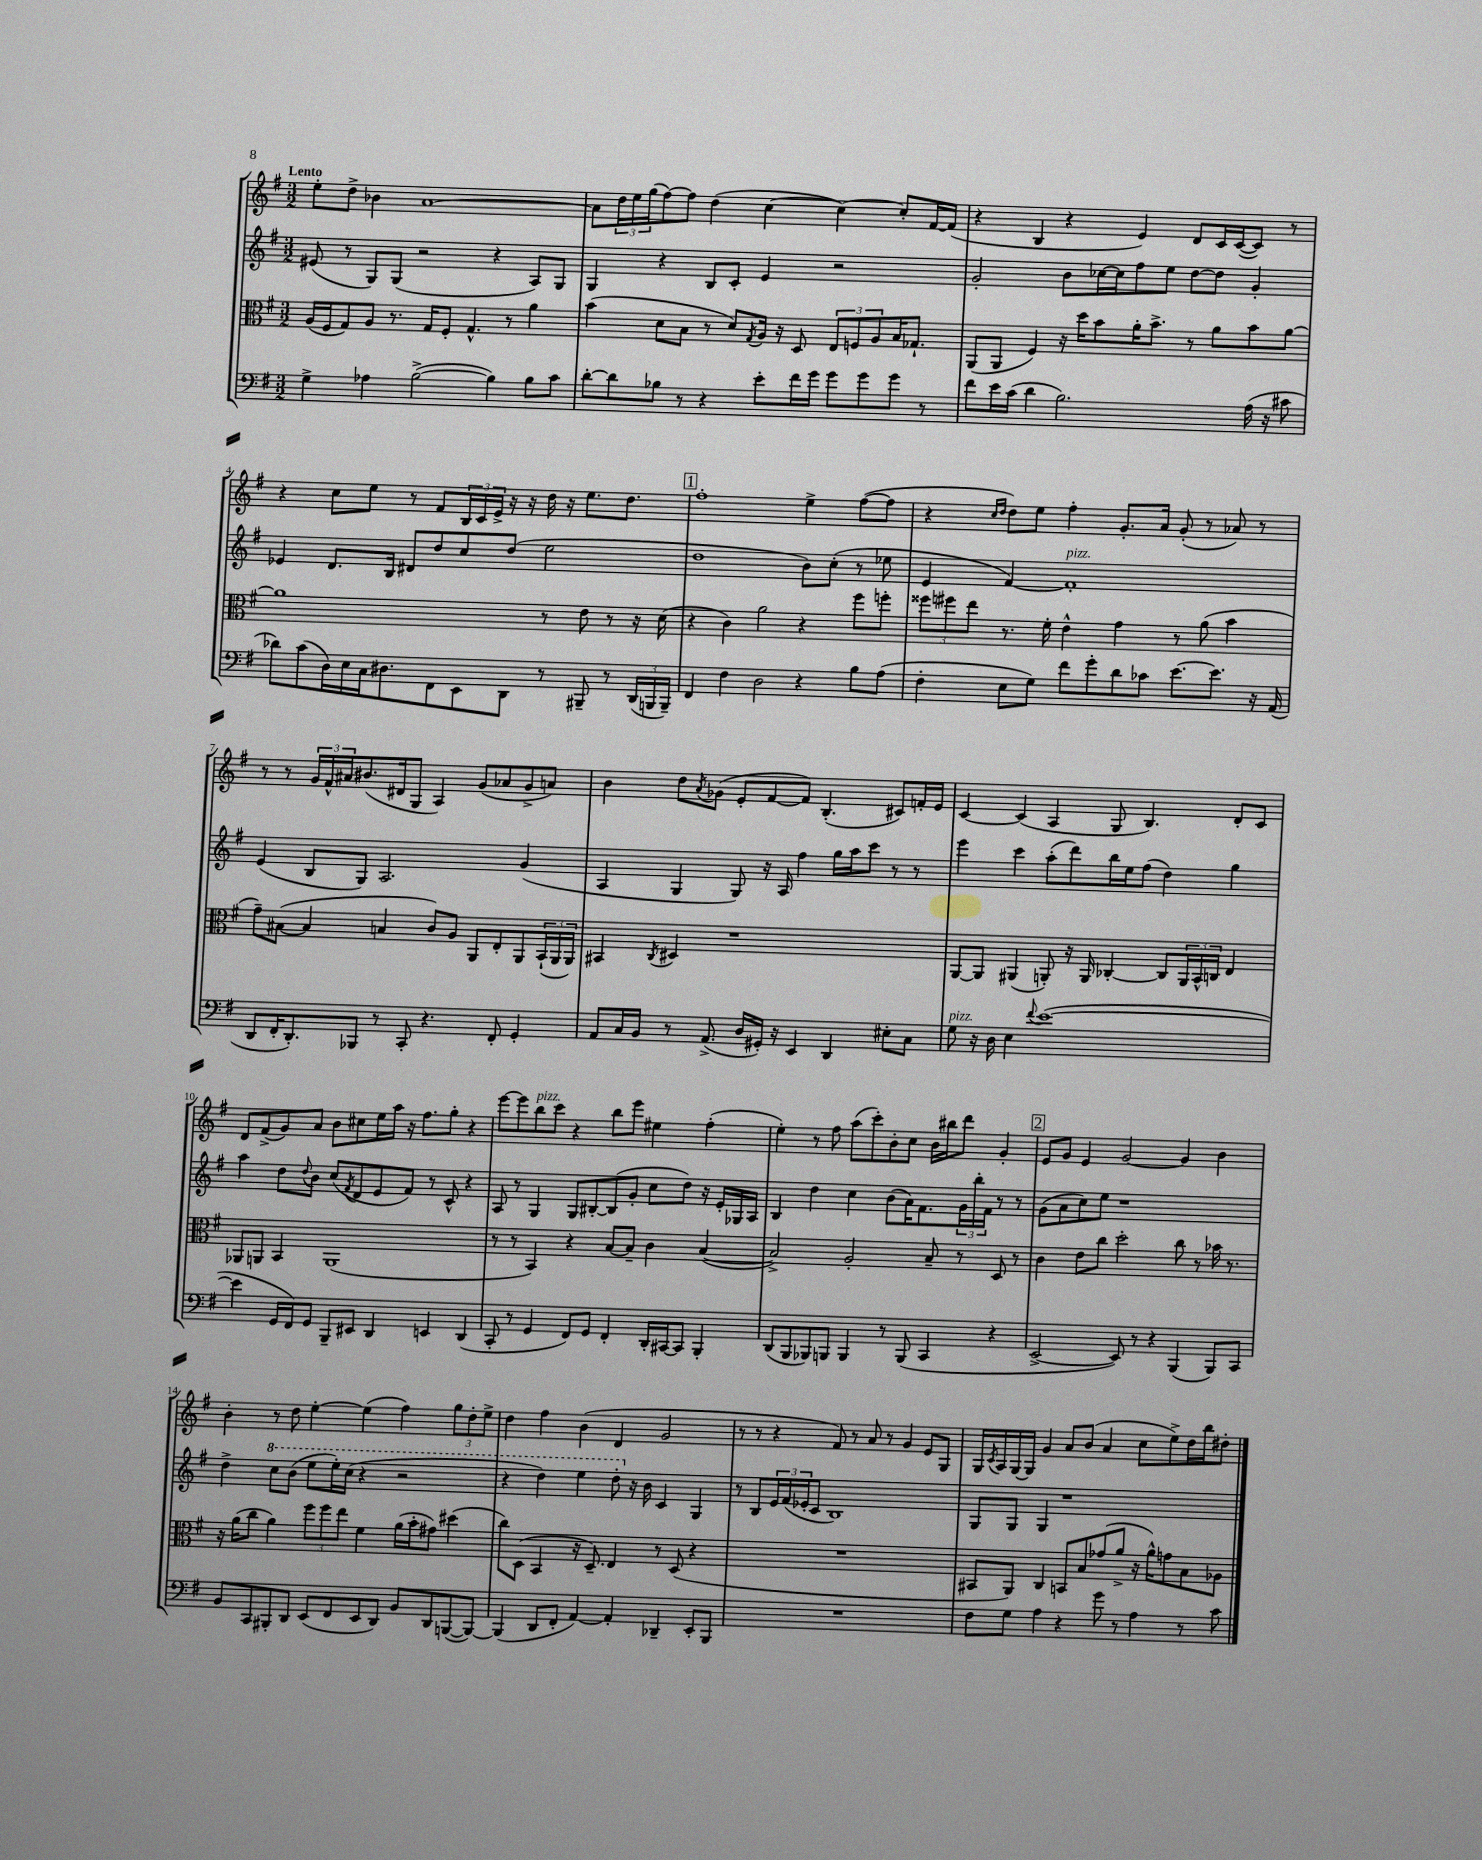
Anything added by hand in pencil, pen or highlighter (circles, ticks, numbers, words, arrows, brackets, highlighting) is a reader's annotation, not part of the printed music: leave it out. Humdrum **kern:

**kern	**kern	**kern	**kern
*part4	*part3	*part2	*part1
*staff4	*staff3	*staff2	*staff1
*clefF4	*clefC3	*clefG2	*clefG2
*k[f#]	*k[f#]	*k[f#]	*k[f#]
*M3/2	*M3/2	*M3/2	*M3/2
=1	=1	=1	=1
!	!	!	!LO:TX:a:B:t=Lento
4G^\	(16A/LL	(8e#X/	8ee'\L
.	16F#/J	.	.
.	8G/)	8r	8dd^\J
4A-X\	8A/J	8G/L)	4b-X\
.	8.r	(8G/J	.
([2B^\	.	2r	[1a
.	16G/KL	.	.
.	8F#'/J	.	.
.	4.G^^/	.	.
4B\])	.	4r	.
.	8r	.	.
8B\L	4a\	8A/L)	.
8c\J	.	8G/J	.
=2	=2	=2	=2
[8d'\L	(4b\	4G/	8a\L]
8d\]	.	.	24dd\L
.	.	.	24ee\
.	.	.	(24gg\J
8B-X\J	8d\L	4r	[8ff#\)
8r	8B\J	.	8ff#\J]
4r	8r	8B/L	(4dd\
.	8d/L)	8c'/J	.
.	8qG/	.	.
8e'\L	16A/Jk	4e/	[4cc\
.	16r	.	.
16f#\L	8D/	.	.
16g\JJ	.	.	.
8g\L	12E/L	2r	4cc\_)
.	12Fn/	.	.
8g\	.	.	.
.	12A/	.	.
8g\J	16B/K	.	8cc'/L]
.	8.G-X`/J	.	.
8r	.	.	[16f#/L
.	.	.	(16f#/JJ]
=3	=3	=3	=3
8f#\L	(8AA/L	2g'/	4r
16e\L	8AA/J	.	.
(16c\JJ	.	.	.
4d\	4F#/)	.	4B/
2.B\)	16r	8b\L	4r
.	16dd\KL	.	.
.	8b\	[16cc-X\L	.
.	.	16cc-\J]	.
.	16a'\K	8ff#\	4e/)
.	8.b^\J	.	.
.	.	8ee\J	.
.	8r	[8dd\L	8d/L
.	8a\L	8dd\J]	16c/L
.	.	.	([16c/J
(16A\	8b\	4g'/	8c/J])
16r	.	.	.
8c#X\	[8a\J	.	8r
!!LO:LB:g=z
=4	=4	=4	=4
8d-X\L)	1a]	4e-X/	4r
(8c\	.	.	.
16D\L)	.	8.d/L	8cc\L
16E\	.	.	.
16C\J	.	.	8ee\J
8.D#X\	.	16B/Jk	.
.	.	8d#X/L	8r
8FF#\	.	8dd/	8f#/L
8EE\	.	8cc/	24B/L
.	.	.	24c/
.	.	.	24e^/JJ
8DD\J	.	(8dd/J	16r
.	.	.	16r
8r	8r	2ee\	16dd\
.	.	.	16r
8BBB#X~/	8e\	.	8.ee\L
8r	8r	.	.
.	.	.	8.dd\J
(24DD/LL	16r	.	.
24BBBn/	.	.	.
.	(16d\	.	.
24BBB~/JJ)	.	.	.
!!LO:REH:place=s1:t=1
=5	=5	=5	=5
4FF#/	4r	1dd	1ff#'
4F#\	4c\)	.	.
2D\	2a\	.	.
4r	4r	8b\L)	4ee^\
.	.	(8cc'\J	.
8B\L	8ff#\L	8r	([8ff#\L
(8A\J	8ffn'\J	8ee-X\	8ff#\J]
=6	=6	=6	=6
4F#'\	12ff##X\L	4e/	4r
.	12ff#X\	.	.
.	12ee\J	.	.
.	.	.	16qqcc/LL
.	.	.	16qqdd/JJ
8E\L	8.r	[4f#/)	8dd\L)
8G\J)	.	.	8ee\J
.	16f#'\	.	.
!	!	!LO:TX:a:i:t=pizz.	!
8f#\L	4e^^\	1f#']	4ff#'\
8g'\	.	.	.
8d\	4g\	.	8.g'/L
8c-X\J	.	.	.
.	.	.	16a/Jk
[8.e\L	8r	.	(8g'/
.	(8a\	.	8r
8.e\J]	.	.	.
.	4b\	.	8a-X/)
16r	.	.	8r
(16AA/	.	.	.
!!LO:LB:g=z
=7	=7	=7	=7
8DD/L	8g~\L)	(4e/	8r
16FF#'/K	([8B#X\J	.	8r
8.DD'/)	.	.	.
.	4B#/]	8B/L	24g/LL
.	.	.	24f#^^/
.	.	.	24a#X/J
8BBB-X/J	.	8G/J)	(8.b#X/
8r	4Bn/	2.A/	.
.	.	.	16d#X/k
8CC'/	.	.	8G/J
4.r	8c/L)	.	4A/)
.	8A/J	.	.
.	8AA/L	.	(8g/L
8FF#'/	8E'/	.	8a-X/
4GG'/	8AA/	(4g/	8g^/
.	(24BB`/L	.	8an/J)
.	24AA/	.	.
.	24AA/JJ)	.	.
=8	=8	=8	=8
8AA/L	4BB#X/	4A/	4b\
16C/L	.	.	.
16BB/JJ	.	.	.
.	8qC/	.	.
8r	4D#X/	4G/	8dd\L
.	.	.	8qa/
(8.AA^/	.	.	(8g-X\J
.	1r	8G/)	8e'/L
16D/LL	.	.	.
16GG#X'/JJ)	.	16r	[8f#/
16r	.	16A/	.
4EE/	.	4ff#\	8f#/J])
.	.	.	(4.B'/
4DD/	.	16gg\LL	.
.	.	16aa\J	.
.	.	8ccc\J	.
8E#X'\L	.	8r	8c#X/L)
8C\J	.	8r	16fn'/L
.	.	.	16e/JJ
=9	=9	=9	=9
!LO:TX:a:i:t=pizz.	!	!	!
8G\	[8AA/L	4eee\	[4c/
16r	8AA/J]	.	.
16D\	.	.	.
4E\	(4AA#X/	4ccc\	(4c/]
8qqf#/	.	.	.
([1e	8AAn'/)	(8aa'\L	4A/
.	16r	8ddd\)	.
.	16AA/	.	.
.	[4C-X'/	16bb\L	8G/
.	.	16ee\J	.
.	.	(8ff#\J	4.B/)
.	8C-/L]	4dd\)	.
.	24AA/L	.	.
.	24BB^^/	.	.
.	24Cn/JJ	.	.
.	4E/	4gg\	8d'/L
.	.	.	8c/J
!!LO:LB:g=z
=10	=10	=10	=10
4e\]	8AA-X/L	4aa\	8d/L
.	8AAn/J	.	(8f#^/
16GG/LL	4BB/	8dd\L	8g/)
16FF#/J)	.	.	.
.	.	8qqdd/	.
8GG/J	.	8b\J	8a/J
8BBB~/L	(1AA	(8cc/L	8b\L
.	.	8qf#/	.
8EE#X/J	.	8d/	8cc#X\
4DD/	.	8e/	16ee\L
.	.	.	16aa\JJ
.	.	8f#/J)	16r
.	.	.	8.ff#\L
4EEn/	.	8r	.
.	.	8c^^/	8gg'\J
(4DD/	.	4r	4r
=11	=11	=11	=11
8CC'/	8r	8A/	[8eee\L
8r	8r	8r	8eee\]
!	!	!	!LO:TX:a:i:t=pizz.
4GG/	4BB/)	4G/	8bb\
.	.	.	8ccc\J
8FF#/L)	4r	8G/L	4r
8GG/J	.	[8B#X'/	.
4FF#'/	[8B/L	(8B#/]	8bb\L
.	8B~/J]	8g'/J	8eee\J
16DD'/LL	4c\	8cc\L	4ee#X\
[16CC#X/J	.	.	.
8CC#/J]	.	8dd\J)	.
4BBB'/	([4B/	16r	(4ff#'\
.	.	16e'/LL	.
.	.	16G-X/	.
.	.	16A/JJ	.
=12	=12	=12	=12
(8DD/L	2B^/])	4B/	4ee'\)
8BBB/	.	.	.
8BBB-X/)	.	4dd\	8r
8BBBn/J	.	.	8ff#\
4BBB/	2A'/	4cc\	(8aa\L
.	.	.	8ccc'\)
8r	.	(8b\L	8b'\
(8BBB/	.	16a\K)	8cc\J
.	.	8.f#\	.
4CC/	8B~/	.	16b\LL
.	.	.	16bb#X\J
.	8r	24g\L	8ddd\J
.	.	24bb'\	.
.	.	24f#\JJ	.
4r	8D/	8r	4g'/
.	8r	8r	.
!!LO:REH:place=s1:t=2
=13	=13	=13	=13
[2EE^/	4c\	(8g\L	8e/L
.	.	8a\	8g/J
.	8e\L	8cc\)	4e/
.	8cc\J	8ee\J	.
8EE/])	2dd'\	1r	[2g/
8r	.	.	.
4r	.	.	.
(4BBB/	8cc\	.	4g/]
.	8r	.	.
8BBB/L)	16b-X\	.	4b\
.	8.r	.	.
8CC/J	.	.	.
!!LO:LB:g=z
=14	=14	=14	=14
8BB/L	16r	4dd^\	4b'\
.	(16a\KL	.	.
8CC/	8cc\J	.	.
*	*	*8va	*
8BBB#X'/	4a\)	8ccc\L	8r
8DD/J	.	(8bb\J	8dd\
(8EE/L	12ff#\L	8eee\L	[4ee'\
.	12ff#\	.	.
8FF#/	.	16eee'\L)	.
.	12ee\J	.	.
.	.	(16ccc\JJ	.
8EE/	4f#\	4r	(4ee\]
8DD/J)	.	.	.
8BB/L	(16a\LL	2r	4ff#\)
.	16b'\J	.	.
8DD/	8g#X\J)	.	.
([8BBBn/	(4dd#X\	.	12gg\L
.	.	.	12dd'\
8BBB/J_)	.	.	.
.	.	.	12ee^\J
=15	=15	=15	=15
(4BBB/]	8cc\L)	4r	4dd\
.	(8D\J	.	.
8DD/L	4BB/	4ddd\)	4ff#\
8FF#'/J	.	.	.
[4AA/)	16r	4eee\	(4b\
.	8.D~/)	.	.
4AA'/]	4E/	8ddd'\	4d/
*	*	*X8va	*
.	.	16r	.
.	.	16b\	.
4DD-X~/	8r	4c/	2g/
.	(8D/	.	.
8EE'/L	4r	4G/	.
8BBB/J	.	.	.
=16	=16	=16	=16
1.r	1.r	8r	8r
.	.	8B/L	8r
.	.	24e/L	4r
.	.	(24f#/	.
.	.	24e-X'/J	.
.	.	8c/J	.
.	.	1B)	8f#/)
.	.	.	8r
.	.	.	8a/
.	.	.	8r
.	.	.	4g/
.	.	.	8e/L
.	.	.	8G/J
=17	=17	=17	=17
8F#\L	8BB#X/L	8G/L	16G/LL
.	.	.	8qc/
.	.	.	16A/
8G\J	8AA/J)	8G/J	[16G/
.	.	.	16G/JJ]
4A\	4C/	4G/	4g/
4r	8BBn/L	1r	8a/L
.	8B/	.	(8b/J
8g\	(8g-X/	.	4a/
8r	8a^/J	.	.
4A\	16r	.	8cc\L
.	16a^^\KL)	.	.
.	8gn\	.	8ee^\)
8r	8B\	.	16dd\L
.	.	.	16bb\J
8c\	8A-X\J	.	8dd#X'\J
==	==	==	==
*-	*-	*-	*-
